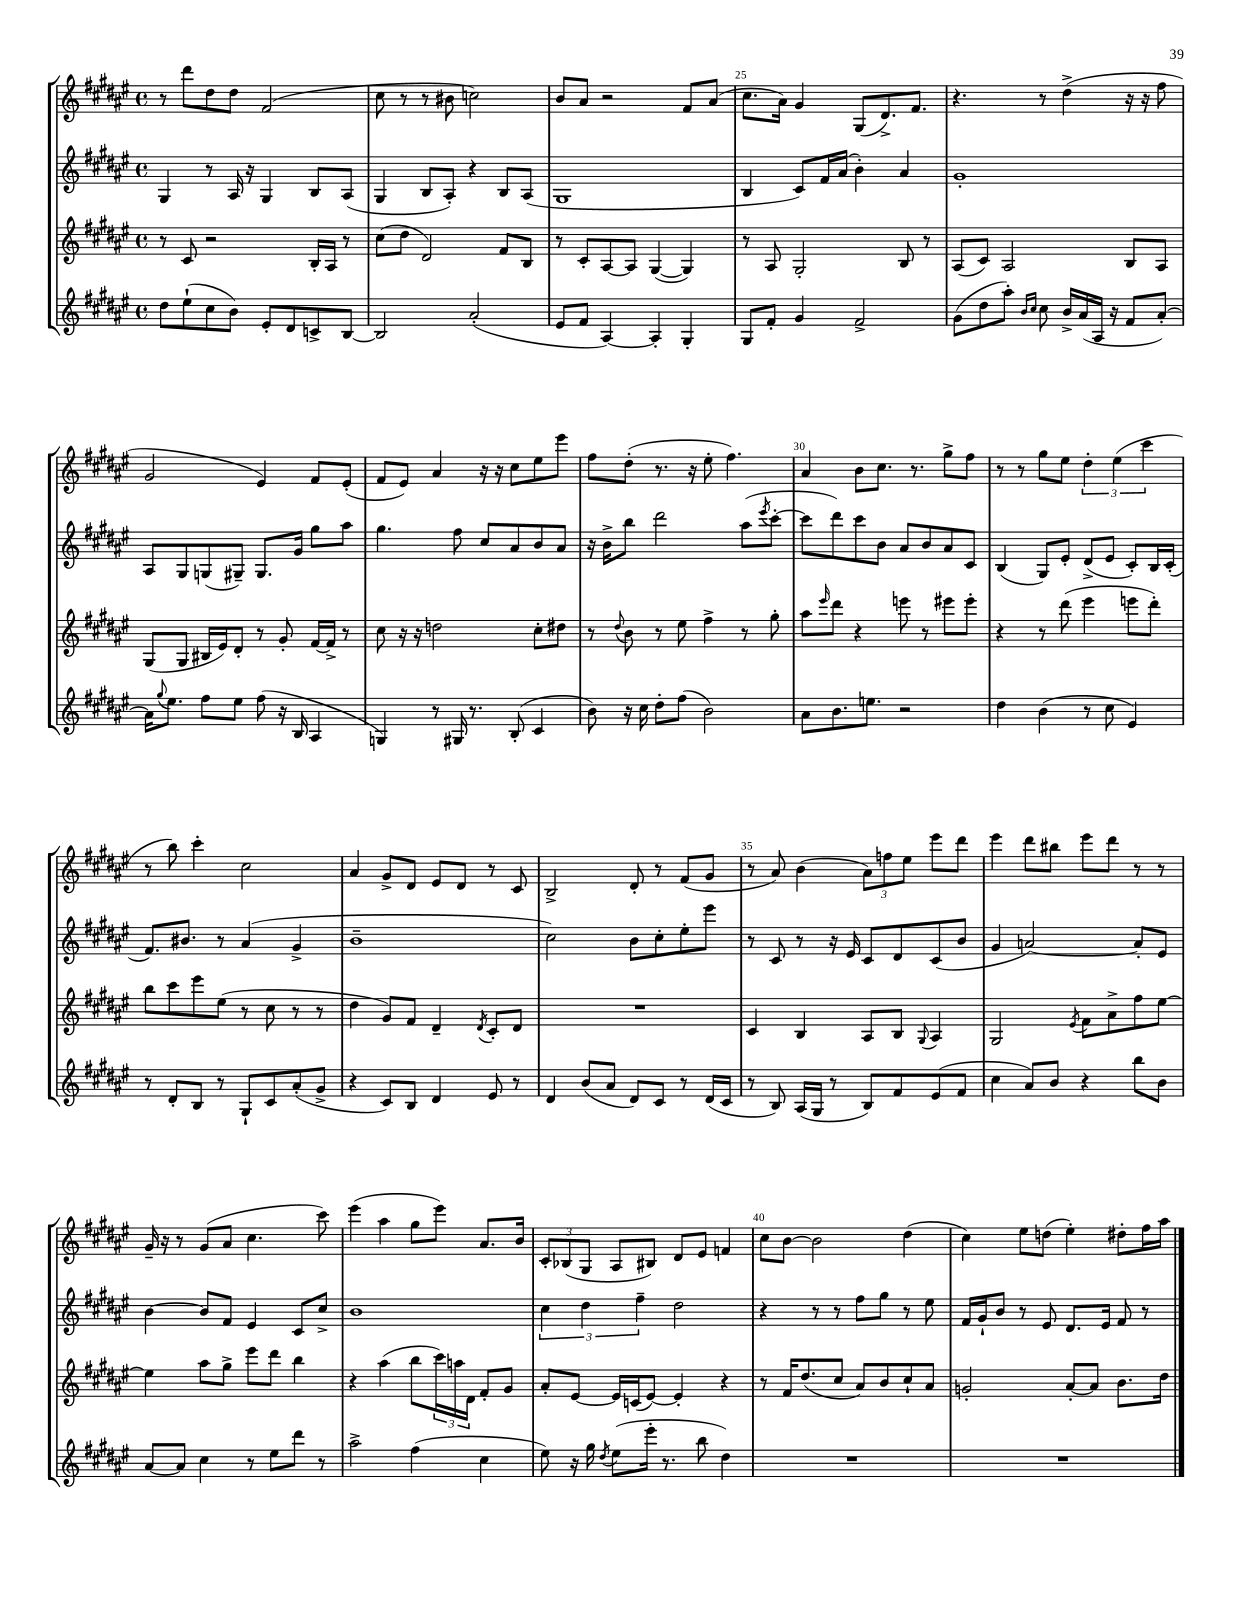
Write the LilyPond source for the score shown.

<<
\new StaffGroup <<
\new Staff = "s0" {
    \clef treble \key fis \major \defaultTimeSignature \time 4/4
    r8 dis'''8 dis''8 dis''8 fis'2( |
    cis''8 r8 r8 bis'8 c''2) |
    b'8 ais'8 r2 fis'8 ais'8( |
    cis''8. ais'16) gis'4 gis8( dis'8.->) fis'8. |
    r4. r8 dis''4->( r16 r16 fis''8 |
    gis'2 eis'4) fis'8 eis'8-.( |
    fis'8 eis'8) ais'4 r16 r16 cis''8 eis''8 eis'''8 |
    fis''8 dis''8-.( r8. r16 eis''8-. fis''4.) |
    ais'4 b'8 cis''8. r8. gis''8-> fis''8 |
    r8 r8 gis''8 eis''8 \tuplet 3/2 { dis''4-. eis''4( cis'''4 } |
    r8 b''8) cis'''4-. cis''2 |
    ais'4 gis'8-> dis'8 eis'8 dis'8 r8 cis'8 |
    b2-> dis'8-. r8 fis'8( gis'8 |
    r8 ais'8) b'4( \tuplet 3/2 { ais'8) f''8 eis''8 } eis'''8 dis'''8 |
    eis'''4 dis'''8 bis''8 eis'''8 dis'''8 r8 r8 |
    gis'16-- r16 r8 gis'8( ais'8 cis''4. cis'''8) |
    eis'''4( ais''4 gis''8 eis'''8) ais'8. b'16 |
    \tuplet 3/2 { cis'8-. bes8( gis8 } ais8 bis8) dis'8 eis'8 f'4 |
    cis''8 b'8~ b'2 dis''4( |
    cis''4) eis''8 d''8( eis''4-.) dis''8-. fis''16 ais''16 \bar "|." |
}
\new Staff = "s1" {
    \clef treble \key fis \major \defaultTimeSignature \time 4/4
    gis4 r8 ais16 r16 gis4 b8 ais8( |
    gis4 b8 ais8-.) r4 b8 ais8( |
    gis1 |
    b4 cis'8) fis'16 ais'16( b'4-.) ais'4 |
    gis'1-. |
    ais8 gis8 g8( gis8--) gis8. gis'16 gis''8 ais''8 |
    gis''4. fis''8 cis''8 ais'8 b'8 ais'8 |
    r16 b'16-> b''8 dis'''2 ais''8( \acciaccatura { eis'''8 } cis'''8~-. |
    cis'''8 dis'''8) cis'''8 b'8 ais'8 b'8 ais'8 cis'8 |
    b4( gis8) eis'8-. dis'8->( eis'8 cis'8-.) b16 cis'16-.( |
    fis'8.) bis'8. r8 ais'4( gis'4-> |
    b'1-- |
    cis''2) b'8 cis''8-. eis''8-. eis'''8 |
    r8 cis'8 r8 r16 eis'16 cis'8 dis'8 cis'8( b'8 |
    gis'4 a'2~) a'8-. eis'8 |
    b'4~ b'8 fis'8 eis'4 cis'8 cis''8-> |
    b'1 |
    \tuplet 3/2 { cis''4 dis''4 fis''4-- } dis''2 |
    r4 r8 r8 fis''8 gis''8 r8 eis''8 |
    fis'16 gis'16-! b'8 r8 eis'8 dis'8. eis'16 fis'8 r8 \bar "|." |
}
\new Staff = "s2" {
    \clef treble \key fis \major \defaultTimeSignature \time 4/4
    r8 cis'8 r2 b16-. ais16 r8 |
    cis''8( dis''8 dis'2) fis'8 b8 |
    r8 cis'8-. ais8~ ais8 gis4~( gis4) |
    r8 ais8 gis2-. b8 r8 |
    ais8( cis'8) ais2 b8 ais8 |
    gis8( gis8 bis16 eis'16) dis'8-. r8 gis'8-. fis'16~ fis'16-> r8 |
    cis''8 r16 r16 d''2 cis''8-. dis''8 |
    r8 \appoggiatura { dis''8 } b'8 r8 eis''8 fis''4-> r8 gis''8-. |
    ais''8 \grace { eis'''16 } dis'''8 r4 e'''8 r8 eis'''8 eis'''8-. |
    r4 r8 dis'''8( eis'''4 e'''8 dis'''8-.) |
    b''8 cis'''8 eis'''8 eis''8( r8 cis''8 r8 r8 |
    dis''4 gis'8) fis'8 dis'4-- \acciaccatura { dis'8 } cis'8-. dis'8 |
    R1 |
    cis'4 b4 ais8 b8 \appoggiatura { gis8 } ais4 |
    gis2 \acciaccatura { eis'8 } fis'8 ais'8-> fis''8 eis''8~ |
    eis''4 ais''8 gis''8-> eis'''8 dis'''8 b''4 |
    r4 ais''4( b''8 \tuplet 3/2 { cis'''16) a''16 dis'16 } fis'8-. gis'8 |
    ais'8-. eis'8~ eis'16 c'16( eis'8~) eis'4-. r4 |
    r8 fis'16 dis''8.( cis''8 ais'8) b'8 cis''8-! ais'8 |
    g'2-. ais'8~-. ais'8 b'8. dis''16 \bar "|." |
}
\new Staff = "s3" {
    \clef treble \key fis \major \defaultTimeSignature \time 4/4
    dis''8 eis''8-!( cis''8 b'8) eis'8-. dis'8 c'8-> b8~ |
    b2 ais'2-.( |
    eis'8 fis'8 ais4~) ais4-. gis4-. |
    gis8 fis'8-. gis'4 fis'2-> |
    gis'8( dis''8 ais''8-.) \grace { b'16 cis''16 } cis''8 b'16-> ais'16( ais16 r16 fis'8 ais'8~-.) |
    ais'16 \appoggiatura { gis''8 } eis''8. fis''8 eis''8 fis''8( r16 b16 ais4 |
    g4) r8 gis16 r8. b8-.( cis'4 |
    b'8) r16 cis''16 dis''8-. fis''8( b'2) |
    ais'8 b'8. e''8. r2 |
    dis''4 b'4( r8 cis''8 eis'4) |
    r8 dis'8-. b8 r8 gis8-! cis'8 ais'8-.( gis'8-> |
    r4 cis'8) b8 dis'4 eis'8 r8 |
    dis'4 b'8( ais'8 dis'8) cis'8 r8 dis'16( cis'16 |
    r8 b8) ais16( gis16 r8 b8) fis'8 eis'8( fis'8 |
    cis''4 ais'8) b'8 r4 b''8 b'8 |
    ais'8~ ais'8 cis''4 r8 eis''8 dis'''8 r8 |
    ais''2-> fis''4( cis''4 |
    eis''8) r16 gis''16 \acciaccatura { dis''8 } eis''8( eis'''16-. r8. b''8 dis''4) |
    R1 |
    R1 \bar "|." |
}
>>
>>
\layout { \context { \Score currentBarNumber = #22 \override BarNumber.break-visibility = ##(#f #t #t) barNumberVisibility = #(every-nth-bar-number-visible 5) } }
